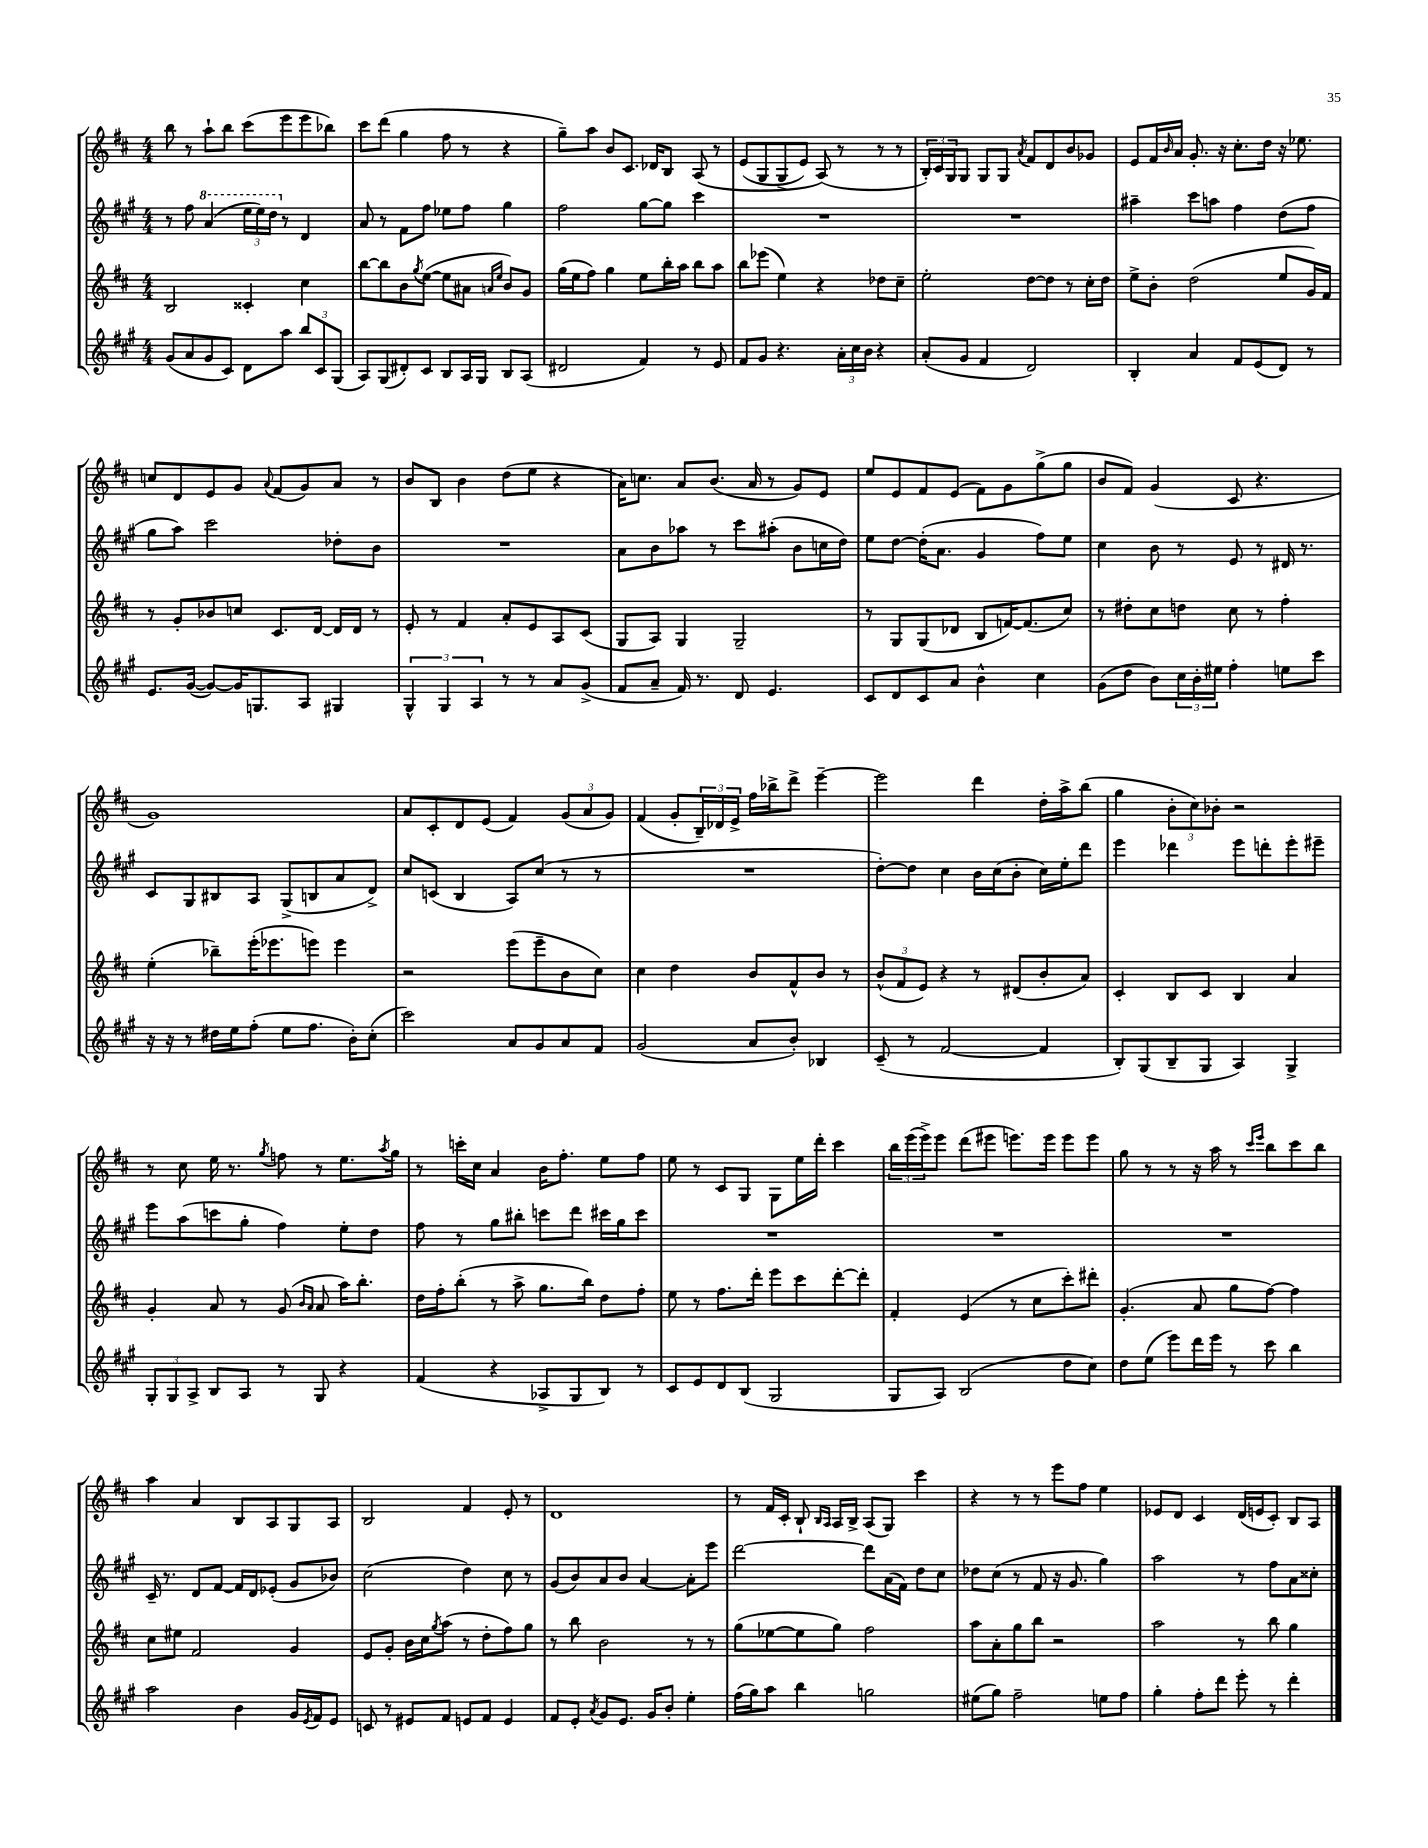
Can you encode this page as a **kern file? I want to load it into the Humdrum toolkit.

**kern	**kern	**kern	**kern
*staff4	*staff3	*staff2	*staff1
*clefG2	*clefG2	*clefG2	*clefG2
*k[f#c#g#]	*k[f#c#]	*k[f#c#g#]	*k[f#c#]
*M4/4	*M4/4	*M4/4	*M4/4
(8g#	2B	8r	8bb
8a	.	8ff#	8r
8g#	.	(4aa	8aa`
8c#)	.	.	8bb
8d	4c##'	24eee	(8ccc#
.	.	24eee)	.
.	.	24ddd	.
8aa	.	8r	8eee
12bb	4cc#	4d	8eee
12c#	.	.	.
.	.	.	8bb-)
(12G#	.	.	.
=	=	=	=
8A)	[8bb	8a	8ccc#
(8G#	8bb]	8r	(8ddd
8d#')	8b	8f#	4gg
.	8qgg	.	.
8c#	([8ee	8ff#	.
8B	8ee]	8ee-	8ff#
16A	8a#	8ff#	8r
16G#	.	.	.
.	16qqa	.	.
.	16qqee	.	.
8B	8b)	4gg#	4r
(8A	8g	.	.
=	=	=	=
2d#	(16gg	2ff#	8gg~)
.	16ee	.	.
.	8ff#)	.	8aa
.	4gg	.	8b
.	.	.	8.c#
4f#)	8ee	[8gg#	.
.	.	.	16d-
.	16bb'	8gg#]	8B
.	16aa	.	.
8r	8bb	4ccc#	&(8A
8e	8aa	.	8r
=	=	=	=
8f#	8bb	1r	(8e
8g#	(8eee-	.	8G
4.r	4ee)	.	8G^
.	.	.	8e)
.	4r	.	(8A&)
24a'	.	.	8r
24cc#	.	.	.
24b	.	.	.
4r	8dd-	.	8r
.	8cc#~	.	8r
=	=	=	=
(8a'	2ee'	1r	24B')
.	.	.	24c#
.	.	.	24G
8g#	.	.	8G
4f#	.	.	8G
.	.	.	8G
.	.	.	8qa
2d)	[8dd	.	8f#
.	8dd]	.	8d
.	8r	.	8b
.	16cc#'	.	8g-
.	16dd	.	.
=	=	=	=
4B'	8ee^	4aa#~	8e
.	8b'	.	16f#
.	.	.	16qqb
.	.	.	16a
4a	(2dd	8ccc#	8.g'
.	.	8aa	.
.	.	.	16r
8f#	.	4ff#	8.cc#'
(8e	.	.	.
.	.	.	16dd
8d)	8ee	(8dd	16r
.	.	.	8.ee-
8r	16g)	8ff#	.
.	16f#	.	.
=	=	=	=
8.e	8r	8gg#	8cc
.	8g'	8aa)	8d
([16g#	.	.	.
8g#_)	8b-	2ccc#	8e
16g#]	8cc	.	8g
8.G	.	.	.
.	.	.	8qqa
.	8.c#	.	(8f#
8A	.	.	8g)
.	[16d	.	.
4G#	16d]	8dd-'	8a
.	16d	.	.
.	8r	8b	8r
=	=	=	=
6G#^^	8e'	1r	8b
.	8r	.	8B
6G#	.	.	.
.	4f#	.	4b
6A	.	.	.
8r	8a'	.	(8dd
8r	8e	.	8ee
8a	8A	.	4r
(8g#^	(8c#	.	.
=	=	=	=
8f#	8G	8a	16a)
.	.	.	8.cc
8a~	8A)	8b	.
16f#)	4G	8aa-	8a
8.r	.	.	.
.	.	8r	(8.b
8d	2G~	8ccc#	.
.	.	.	16a
4.e	.	(8aa#'	8r
.	.	8b	8g)
.	.	16cc	8e
.	.	16dd)	.
=	=	=	=
8c#	8r	8ee	8ee
8d	8G	[8dd	8e
8c#	(8G	(16dd']	8f#
.	.	8.a	.
8a	8d-	.	(8e
4b^^	8B	4g#	8f#)
.	[16f)	.	8g
.	(8.f]	.	.
4cc#	.	8ff#)	(8gg^
.	8cc#)	8ee	8gg
=	=	=	=
(8g#	8r	4cc#	8b
8dd	8dd#'	.	8f#)
8b)	8cc#	8b	(4g
24cc#	8dd	8r	.
24b'	.	.	.
24ee#	.	.	.
4ff#'	8cc#	8e	8c#
.	8r	8r	4.r
8ee	4ff#'	16d#	.
.	.	8.r	.
8ccc#	.	.	.
=	=	=	=
16r	(4ee'	8c#	1g)
16r	.	.	.
8r	.	8G#	.
16dd#	8bb-~)	8B#	.
16ee	.	.	.
(8ff#'	(16eee'	8A	.
.	8.eee-	.	.
8ee	.	(8G#^	.
8.ff#	8eee)	8B	.
.	4eee	8a	.
16b')	.	.	.
(8cc#'	.	8d^)	.
=	=	=	=
2ccc#)	2r	8cc#	8a
.	.	(8c	8c#'
.	.	4B	8d
.	.	.	(8e
8a	(8eee	8A)	4f#)
8g#	8eee~	(8cc#	.
8a	8b	8r	(12g
.	.	.	12a
8f#	8cc#)	8r	.
.	.	.	12g)
=	=	=	=
(2g#	4cc#	1r	(4f#
.	4dd	.	8g'
.	.	.	24B~)
.	.	.	24d-
.	.	.	24e^
8a	8b	.	16ff#
.	.	.	16bb-^
8b')	8f#^^	.	8ddd^
4B-	8b	.	[4eee~
.	8r	.	.
=	=	=	=
(8c#~	(12b^^	[8dd')	2eee]
.	12f#	.	.
8r	.	8dd]	.
.	12e)	.	.
[2f#	4r	4cc#	.
.	8r	16b	4ddd
.	.	(16cc#	.
.	(8d#	8b'	.
4f#]	8b'	16cc#)	16dd'
.	.	16ee'	16aa^
.	8a)	8ddd	(8bb
=	=	=	=
8B')	4c#'	4eee	4gg
(8G#	.	.	.
8B~	8B	4ddd-	12b'
.	.	.	12cc#)
8G#	8c#	.	.
.	.	.	12b-'
4A)	4B	8eee	2r
.	.	8ddd'	.
4G#^	4a	8eee'	.
.	.	8eee#~	.
=	=	=	=
12G#'	4g'	8eee	8r
12G#	.	.	.
.	.	(8aa	8cc#
12A^	.	.	.
8B	8a	8ccc	16ee
.	.	.	8.r
8A	8r	8gg#'	.
.	.	.	8qgg
8r	(8g	4ff#)	8ff
.	16qqb	.	.
.	16qqa	.	.
8G#	8a	.	8r
4r	16aa)	8ee'	8.ee
.	8.bb'	.	.
.	.	8dd	.
.	.	.	8qaa
.	.	.	16gg
=	=	=	=
(4f#	16dd	8ff#	8r
.	16ff#'	.	.
.	(8bb'	8r	16ccc'
.	.	.	16cc#
4r	8r	8gg#	4a
.	8aa^	8bb#'	.
8A-^	8.gg	8ccc	16b
.	.	.	8.ff#'
8G#	.	8ddd	.
.	16bb)	.	.
8B)	8dd	16ccc#	8ee
.	.	16gg#	.
8r	8ff#'	8ccc#	8ff#
=	=	=	=
8c#	8ee	1r	8ee
8e	8r	.	8r
8d	8.ff#	.	8c#
(8B	.	.	8G
.	16ddd'	.	.
2G#	8eee	.	8G
.	8ccc#	.	16ee
.	.	.	16ddd'
.	[8ddd'	.	4ccc#
.	8ddd']	.	.
=	=	=	=
8G#	4f#'	1r	24bb
.	.	.	(24eee
.	.	.	24eee^)
8A)	.	.	8eee
(2B	(4e	.	(8ddd
.	.	.	8eee#
.	8r	.	8.eee)
.	8cc#	.	.
.	.	.	16eee
8dd	8ccc#')	.	8eee
8cc#)	8ddd#'	.	8eee
=	=	=	=
8dd	(4.g'	1r	8gg
(8ee	.	.	8r
8eee)	.	.	8r
16ddd	8a	.	16r
16eee	.	.	16aa
8r	8gg	.	8r
.	.	.	16qqccc#
.	.	.	16qqeee
8ccc#	[8ff#)	.	8bb
4bb	4ff#]	.	8ccc#
.	.	.	8bb
=	=	=	=
2aa	8cc#	16c#~	4aa
.	.	8.r	.
.	8ee#	.	.
.	2f#	8d	4a
.	.	[8f#	.
4b	.	16f#]	8B
.	.	16d	.
.	.	(8e-'	8A
16g#	4g	8g#	8G
8qe	.	.	.
16f#	.	.	.
8e	.	8b-)	8A
=	=	=	=
8c	8e	(2cc#	2B
8r	8g'	.	.
8e#	16b	.	.
.	16cc#	.	.
.	8qgg	.	.
8f#	(8aa	.	.
8e	8r	4dd)	4f#
8f#	8dd'	.	.
4e	8ff#)	8cc#	8e'
.	8gg	8r	8r
=	=	=	=
8f#	8r	(8g#	1d
8e'	8bb	8b)	.
8qa	.	.	.
8g#	2b	8a	.
8.e	.	8b	.
.	.	[4a	.
16g#	.	.	.
8b'	.	.	.
4ee'	8r	8a']	.
.	8r	8eee	.
=	=	=	=
(16ff#	(8gg	[2ddd	8r
16gg#)	.	.	.
8aa	[8ee-	.	16f#
.	.	.	16c#'
4bb	8ee-]	.	8B`
.	.	.	16qqB
.	.	.	16qqA
.	8gg)	.	16A
.	.	.	16B^
2gg	2ff#	8ddd]	(8A
.	.	(16a	8G)
.	.	16f#)	.
.	.	8dd	4ccc#
.	.	8cc#	.
=	=	=	=
(8ee#	8aa	8dd-	4r
8gg#)	8a'	(8cc#	.
2ff#~	8gg	8r	8r
.	8bb	8f#	8r
.	2r	16r	8eee
.	.	8.g#	.
.	.	.	8ff#
8ee	.	4gg#)	4ee
8ff#	.	.	.
=	=	=	=
4gg#'	2aa	2aa	8e-
.	.	.	8d
8ff#'	.	.	4c#
8ddd	.	.	.
8eee'	8r	8r	(16d
.	.	.	16e
8r	8bb	8ff#	8c#')
4ddd'	4gg	8a	8B
.	.	8cc##'	8A
==	==	==	==
*-	*-	*-	*-
